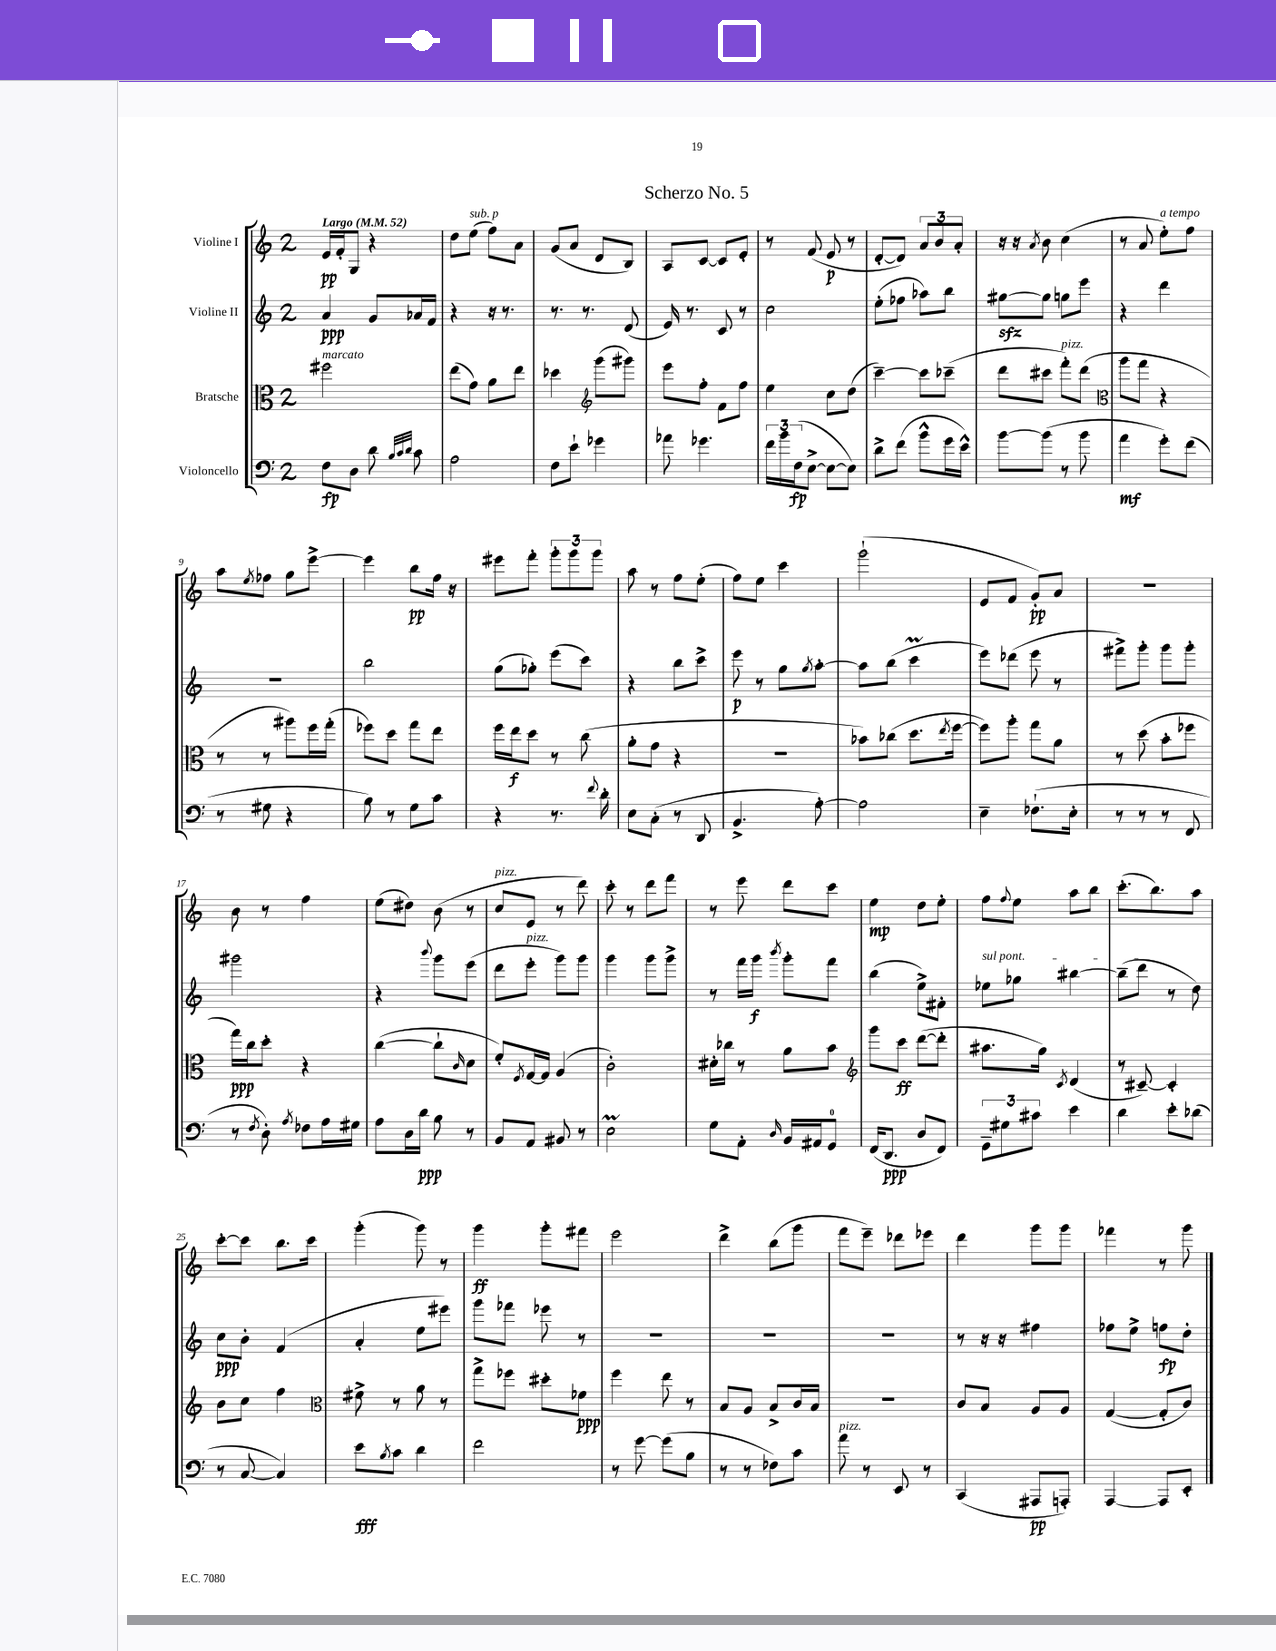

**kern	**dynam	**kern	**dynam	**kern	**dynam	**kern	**dynam
*part4	*part4	*part3	*part3	*part2	*part2	*part1	*part1
*staff4	*staff4	*staff3	*staff3	*staff2	*staff2	*staff1	*staff1
*I"Violoncello	*	*I"Bratsche	*	*I"Violine II	*	*I"Violine I	*
*clefF4	*	*clefC3	*	*clefG2	*	*clefG2	*
*k[]	*	*k[]	*	*k[]	*	*k[]	*
*M2/4	*	*M2/4	*	*M2/4	*	*M2/4	*
*MM52	*	*MM52	*	*MM52	*	*MM52	*
=1	=1	=1	=1	=1	=1	=1	=1
!	!	!	!	!	!	!LO:TX:a:B:t=Largo	!
!	!	!LO:TX:a:i:t=marcato	!	!	!	!	!
8F\L	fp	2ff#X\	.	4a/	ppp	16e/LL	pp
.	.	.	.	.	.	16f'/J	.
8D\J	.	.	.	.	.	8G/J	.
8d\	.	.	.	8g/L	.	4r	.
32qqB/LLL	.	.	.	.	.	.	.
32qqc/	.	.	.	.	.	.	.
32qqd/JJJ	.	.	.	.	.	.	.
8c\	.	.	.	16a-X/L	.	.	.
.	.	.	.	16f/JJ	.	.	.
=2	=2	=2	=2	=2	=2	=2	=2
2A\	.	(8ee\L	.	4r	.	8dd\L	.
!	!	!	!	!	!	!LO:TX:a:i:t=sub. p	!
.	.	8g\J)	.	.	.	(8ee\J	.
.	.	8a\L	.	16r	.	8ff\L)	.
.	.	.	.	8.r	.	.	.
.	.	8ee\J	.	.	.	8a\J	.
=3	=3	=3	=3	=3	=3	=3	=3
8F\L	.	4dd-X\	.	8.r	.	(8g/L	.
8e`\J	.	.	.	.	.	8a/J	.
.	.	.	.	8.r	.	.	.
*	*	*clefG2	*	*	*	*	*
4g-X\	.	(8ggg\L	.	.	.	8d/L	.
.	.	8ggg#X\J)	.	(8d/	.	8B/J)	.
=4	=4	=4	=4	=4	=4	=4	=4
8a-X\	.	8eee\L	.	16e/)	.	8A/L	.
.	.	.	.	8.r	.	.	.
4.g-X\	.	8ff'\J	.	.	.	[8c/J	.
.	.	8f\L	.	8c/	.	8c/L]	.
.	.	8ff\J	.	8r	.	8e'/J	.
=5	=5	=5	=5	=5	=5	=5	=5
24f\LL	.	4ee\	.	2cc\	.	8r	.
24b\	.	.	.	.	.	.	.
(24F\J	fp	.	.	.	.	.	.
[8E^\J	.	.	.	.	.	(8f/	.
8E\L_	.	8cc\L	.	.	.	8e/	p
8E\J])	.	(8dd\J	.	.	.	8r	.
=6	=6	=6	=6	=6	=6	=6	=6
8d^\L	.	[4ccc~\)	.	(8ee'\L	.	[8d'/L	.
(8f\J	.	.	.	8ff-X\J	.	8d/J])	.
8b^^\L	.	8ccc\L]	.	8aa-X\L)	.	12a/L	.
.	.	.	.	.	.	12b/	.
16g\L	.	(8ccc-X~\J	.	8bb\J	.	.	.
.	.	.	.	.	.	12a'/J	.
16e^^\JJ)	.	.	.	.	.	.	.
=7	=7	=7	=7	=7	=7	=7	=7
[8b\L	.	8ddd\L	.	[8gg#Xzz\L	.	16r	.
.	.	.	.	.	.	16r	.
.	.	.	.	.	.	8qa/	.
(8b\J]	.	8ccc#X\J	.	8gg#\J]	.	8b\	.
!	!	!LO:TX:a:i:t=pizz.	!	!	!	!	!
8r	.	8fff'\L)	.	8ggn\L	.	(4cc\	.
8b\	.	(8ddd\J	.	8eee\J	.	.	.
=8	=8	=8	=8	=8	=8	=8	=8
*	*	*clefC3	*	*	*	*	*
4a\	mf	8aa\L	.	4r	.	8r	.
.	.	8gg\J	.	.	.	8a/	.
!	!	!	!	!	!	!LO:TX:a:i:t=a tempo	!
8g'\L)	.	4r	.	4ddd\	.	8ee'\L)	.
(8f\J	.	.	.	.	.	8ff\J	.
!!LO:LB:g=z
=9	=9	=9	=9	=9	=9	=9	=9
8r	.	8r	.	2r	.	8aa\L	.
.	.	.	.	.	.	8qee/	.
8G#X\	.	8r	.	.	.	8ff-X\J	.
4r	.	8aa#X\L)	.	.	.	8gg\L	.
.	.	16ff\L	.	.	.	[8eee^\J	.
.	.	(16gg'\JJ	.	.	.	.	.
=10	=10	=10	=10	=10	=10	=10	=10
8B\)	.	8ff-X\L)	.	2bb\	.	4eee\]	.
8r	.	8dd\J	.	.	.	.	.
8G\L	.	8gg\L	.	.	.	8bb\L	pp
8c\J	.	8ee\J	.	.	.	16ff\Jk	.
.	.	.	.	.	.	16r	.
=11	=11	=11	=11	=11	=11	=11	=11
4r	.	16ff\LL	.	(8gg\L	.	8eee#X\L	.
.	.	16ee\J	f	.	.	.	.
.	.	8dd\J	.	8gg-X'\J)	.	8fff'\J	.
8.r	.	8r	.	(8eee\L	.	12ggg'\L	.
.	.	.	.	.	.	12ggg\	.
.	.	(8cc\	.	8ccc\J)	.	.	.
.	.	.	.	.	.	12ggg\J	.
8qqf/	.	.	.	.	.	.	.
16d'\	.	.	.	.	.	.	.
=12	=12	=12	=12	=12	=12	=12	=12
8E\L	.	8a'\L	.	4r	.	8aa\	.
(8C'\J	.	8g\J	.	.	.	8r	.
8r	.	4r	.	8bb\L	.	8ff\L	.
8DD/	.	.	.	8ccc^\J	.	(8ee'\J	.
=13	=13	=13	=13	=13	=13	=13	=13
4.BB^/	.	2r	.	8eee\	p	8ff\L)	.
.	.	.	.	8r	.	8ee\J	.
.	.	.	.	8gg\L	.	4ccc\	.
.	.	.	.	8qgg/	.	.	.
[8A'\)	.	.	.	[8aa'\J	.	.	.
=14	=14	=14	=14	=14	=14	=14	=14
2A\]	.	8b-X\L)	.	8aa\L]	.	(2ggg`\	.
.	.	(8cc-X\J	.	(8bb\J	.	.	.
.	.	8.dd\L	.	4cccM\	.	.	.
.	.	8qee/	.	.	.	.	.
.	.	[16ff\Jk	.	.	.	.	.
=15	=15	=15	=15	=15	=15	=15	=15
4E~\	.	8ff\L])	.	8eee\L)	.	8e/L	.
.	.	8aa'\J	.	(8ddd-X\J	.	8f/J	.
(8.F-X`\L	.	8gg\L	.	8eee\	.	8g'/L)	pp
.	.	8a\J	.	8r	.	8a/J	.
16E'\Jk	.	.	.	.	.	.	.
=16	=16	=16	=16	=16	=16	=16	=16
8r	.	8r	.	8fff#X^\L)	.	2r	.
8r	.	(8dd\	.	8ggg'\J	.	.	.
8r	.	8b'\L	.	8ggg\L	.	.	.
8FF/	.	8ff-X\J	.	8ggg'\J	.	.	.
!!LO:LB:g=z
=17	=17	=17	=17	=17	=17	=17	=17
8r	.	16gg\LL)	ppp	2ggg#X\	.	8b\	.
.	.	16cc\J	.	.	.	.	.
8qF/	.	.	.	.	.	.	.
8D'\)	.	8dd'\J	.	.	.	8r	.
8qA/	.	.	.	.	.	.	.
8F-X\L	.	4r	.	.	.	4ff\	.
16A\L	.	.	.	.	.	.	.
16G#X\JJ	.	.	.	.	.	.	.
=18	=18	=18	=18	=18	=18	=18	=18
8A\L	.	([4cc\	.	4r	.	(8ee\L	.
16D\L	.	.	.	.	.	8dd#X\J)	.
16d\JJ	ppp	.	.	.	.	.	.
.	.	.	.	8qqbbb/	.	.	.
8B\	.	8cc`\L]	.	8ggg\L	.	(8b\	.
.	.	16qqc/	.	.	.	.	.
8r	.	8d\J	.	(8eee\J	.	8r	.
=19	=19	=19	=19	=19	=19	=19	=19
!	!	!	!	!	!	!LO:TX:a:i:t=pizz.	!
8BB/L	.	8f'/L)	.	8ddd\L	.	8cc/L	.
.	.	8qF/	.	.	.	.	.
!	!	!	!	!LO:TX:a:i:t=pizz.	!	!	!
8AA/J	.	[16G/L	.	8eee'\J	.	8e/J	.
.	.	16G/JJ]	.	.	.	.	.
8BB#X/	.	(4A/	.	8ggg\L)	.	8r	.
8r	.	.	.	8ggg\J	.	8ddd\)	.
=20	=20	=20	=20	=20	=20	=20	=20
2Em\	.	2c'\)	.	4ggg\	.	8ccc'\	.
.	.	.	.	.	.	8r	.
.	.	.	.	8ggg\L	.	8ddd\L	.
.	.	.	.	8ggg^\J	.	8fff\J	.
=21	=21	=21	=21	=21	=21	=21	=21
8G\L	.	16d#X'\LL	.	8r	.	8r	.
.	.	16cc-X\JJ	.	.	.	.	.
8AA'\J	.	8r	.	16fff\LL	.	8eee\	.
.	.	.	.	16ggg\JJ	f	.	.
16qqD/	.	.	.	8qbbb/	.	.	.
16BB/LL	.	8a\L	.	8ggg'\L	.	8ddd\L	.
16AA#X/J	.	.	.	.	.	.	.
8GG/J	.	8b\J	.	8fff\J	.	8ccc\J	.
=22	=22	=22	=22	=22	=22	=22	=22
*	*	*clefG2	*	*	*	*	*
(16FF/KL	.	8ggg\L	.	(4bb\	.	4ee\	mp
8.DD/J	ppp	.	.	.	.	.	.
.	.	8ccc\J	ff	.	.	.	.
8D/L	.	([8ddd\L	.	8ee^\L)	.	8dd\L	.
8FF/J)	.	8ddd'\J]	.	8f#X'\J	.	8ee'\J	.
=23	=23	=23	=23	=23	=23	=23	=23
!	!	!	!	!LO:TX:a:i:t=sul pont.	!	!	!
12GG~\L	.	8.aa#X\L	.	8ee-X\L	.	8ff\L	.
12G#X\	.	.	.	.	.	.	.
.	.	.	.	.	.	8qqff/	.
.	.	.	.	8gg-X\J	.	8ee\J	.
12c#X\J	.	.	.	.	.	.	.
.	.	16gg\Jk)	.	.	.	.	.
.	.	8qc/	.	.	.	.	.
4e\	.	(4d/	.	[4bb#X\	.	8aa\L	.
.	.	.	.	.	.	8bb\J	.
=24	=24	=24	=24	=24	=24	=24	=24
4d\	.	8r	.	(8bb#~\L]	.	(8.ccc'\L	.
.	.	[8c#X~/)	.	8ddd\J	.	.	.
.	.	.	.	.	.	8.bb\)	.
8e'\L	.	4c#'/]	.	8r	.	.	.
(8d-X\J	.	.	.	8dd\)	.	8aa\J	.
!!LO:LB:g=z
=25	=25	=25	=25	=25	=25	=25	=25
8r	.	8b\L	.	8cc\L	ppp	[8ccc'\L	.
[8C/	.	8cc\J	.	8b'\J	.	8ccc\J]	.
4C/])	.	4ff\	.	(4f/	.	8.bb\L	.
.	.	.	.	.	.	16ccc\Jk	.
=26	=26	=26	=26	=26	=26	=26	=26
*	*	*clefC3	*	*	*	*	*
8e\L	fff	8f#X^\	.	4a'/	.	(4ggg'\	.
8qB/	.	.	.	.	.	.	.
8c\J	.	8r	.	.	.	.	.
4d\	.	8a\	.	8ee\L	.	8ggg\)	.
.	.	8r	.	8eee#X\J)	.	8r	.
=27	=27	=27	=27	=27	=27	=27	=27
2f\	.	8gg^\L	.	8ggg\L	.	4ggg\	ff
.	.	8ff-X\J	.	8fff-X\J	.	.	.
.	.	8dd#X'\L	.	8eee-X\	.	8ggg'\L	.
.	.	8f-X\J	ppp	8r	.	8fff#X\J	.
=28	=28	=28	=28	=28	=28	=28	=28
8r	.	4ff\	.	2r	.	2eee\	.
[8g\	.	.	.	.	.	.	.
(8g\L]	.	8ee\	.	.	.	.	.
8B\J	.	8r	.	.	.	.	.
=29	=29	=29	=29	=29	=29	=29	=29
8r	.	8B/L	.	2r	.	4ddd^\	.
8r	.	8A/J	.	.	.	.	.
8F-X\L)	.	8B^/L	.	.	.	(8bb\L	.
8c\J	.	16c/L	.	.	.	8ggg\J	.
.	.	16B/JJ	.	.	.	.	.
=30	=30	=30	=30	=30	=30	=30	=30
!LO:TX:a:i:t=pizz.	!	!	!	!	!	!	!
8a\	.	2r	.	2r	.	8fff\L	.
8r	.	.	.	.	.	8eee~\J)	.
8EE/	.	.	.	.	.	8ddd-X\L	.
8r	.	.	.	.	.	8eee-X\J	.
=31	=31	=31	=31	=31	=31	=31	=31
(4CC/	.	8c/L	.	8r	.	4ddd\	.
.	.	8B/J	.	16r	.	.	.
.	.	.	.	16r	.	.	.
8AAA#X/L	pp	8A/L	.	4ff#X\	.	8ggg\L	.
8AAAn'/J)	.	8A/J	.	.	.	8ggg\J	.
=32	=32	=32	=32	=32	=32	=32	=32
[4AAA/	.	([4G/	.	8ff-X\L	.	4fff-X\	.
.	.	.	.	8ee^\J	.	.	.
8AAA/L]	.	8G'/L]	.	8ffn\L	fp	8r	.
8EE'/J	.	8c/J)	.	8dd'\J	.	8ggg\	.
==	==	==	==	==	==	==	==
*-	*-	*-	*-	*-	*-	*-	*-
